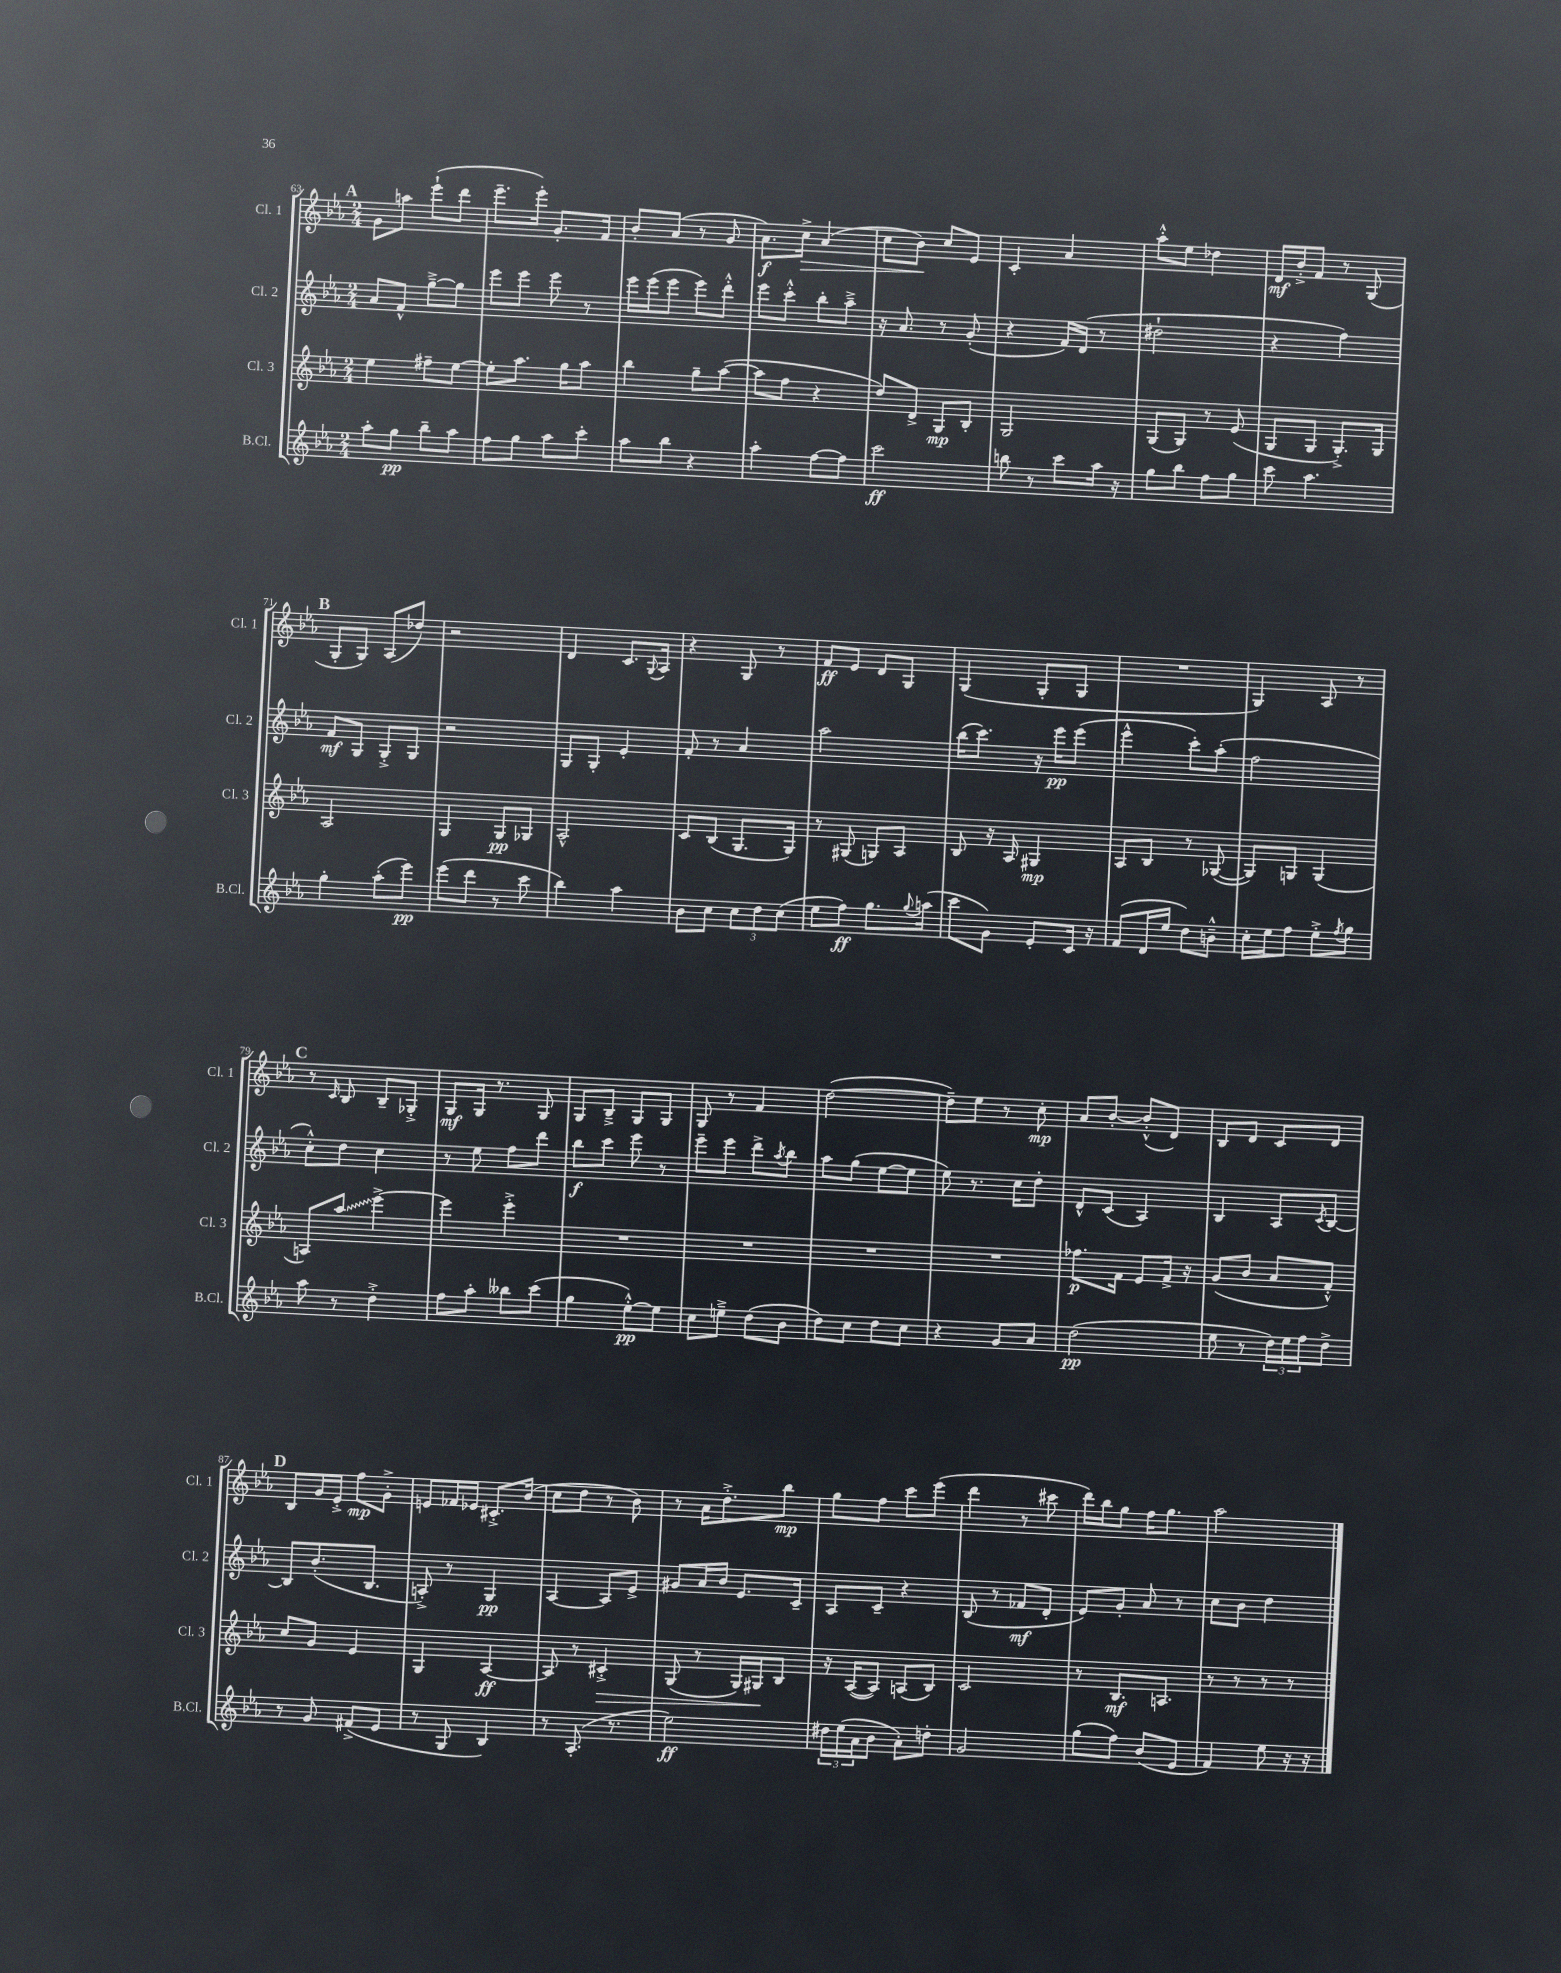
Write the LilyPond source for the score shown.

<<
\new StaffGroup <<
\new Staff = "s0" \with { instrumentName = "Cl. 1" shortInstrumentName = "Cl. 1" } {
    \clef treble \key ees \major \numericTimeSignature \time 2/4
    \mark \markup { \bold "A" } g'8 a''8 ees'''8-!( d'''8 |
    ees'''8.-- ees'''16-.) g'8.-. f'16 |
    bes'8-. aes'8( r8 g'8 |
    aes'8.\f) c''16->\> aes'4( |
    c''8 bes'8\!) c''8 ees'8 |
    c'4-. aes'4 |
    aes''8-.-^ ees''8 des''4 |
    d'16\mf bes'16-.-> f'8 r8 g8( |
    \mark \markup { \bold "B" } g8-. g8) aes8( des''8) |
    r2 |
    d'4 c'8. \appoggiatura { g8 } aes16 |
    r4 g8 r8 |
    f'8\ff ees'8 d'8 g8 |
    g4( g8-. g8 |
    R2 |
    g4) aes8 r8 |
    \mark \markup { \bold "C" } r8 \grace { c'16 } bes8 bes8-- ges8-.-> |
    g8\mf g16 r8. g8 |
    g8 bes8---> g8 g8 |
    g8 r8 f'4 |
    d''2~( |
    d''8--) ees''8 r8 c''8-.\mp |
    aes'8 bes'8~-. bes'8-.-^( d'8) |
    bes8 d'8 c'8 d'8 |
    \mark \markup { \bold "D" } bes8 g'16 ees'16-.-> f''8\mp g'8-.-> |
    e'8 fes'16 ees'16 cis'8.-.-> bes'16( |
    c''8 d''8 r8 bes'8) |
    r8 aes'16 d''8.-.-> bes''8\mp |
    g''8 f''8 c'''8 ees'''8( |
    d'''4 r8 cis'''8 |
    d'''16) bes''16 g''8 f''16 g''8. |
    aes''2 \bar "|." |
}
\new Staff = "s1" \with { instrumentName = "Cl. 2" shortInstrumentName = "Cl. 2" } {
    \clef treble \key ees \major \numericTimeSignature \time 2/4
    \mark \markup { \bold "A" } aes'8 f'8-^ g''8~---> g''8 |
    ees'''8 ees'''8 ees'''8 r8 |
    ees'''16 ees'''16( ees'''8 ees'''8) d'''8-.-^ |
    ees'''8 c'''8-.-^ bes''8-. aes''8---> |
    r16 aes'8. r8 g'8-.( |
    r4 f'16) d'16( r8 |
    dis''2-! |
    r4 f''4) |
    \mark \markup { \bold "B" } f'8\mf g8 g8-.-> g8 |
    r2 |
    g8 g8-. ees'4-. |
    f'8-. r8 aes'4 |
    aes''2 |
    bes''16( c'''8.) r16 ees'''16\pp ees'''8( |
    ees'''4-^ c'''8-.) aes''8-.( |
    f''2 |
    \mark \markup { \bold "C" } c''8-.-^) d''8 c''4 |
    r8 ees''8 f''8 d'''8 |
    bes''8\f c'''8 ees'''8 r8 |
    ees'''8-- ees'''8 d'''8-> \acciaccatura { aes''8 } bes''8 |
    aes''8 g''8( ees''8~ ees''8 |
    ees''8) r8. c''16 d''8-. |
    d'8-^ c'8( aes4) |
    bes4 aes8 \acciaccatura { c'8 } bes8~ |
    \mark \markup { \bold "D" } bes8 bes'8.-.( bes8. |
    a8-.->) r8 g4\pp |
    aes4~ aes8 ees'8-> |
    gis'8 aes'16 bes'16 ees'8. c'16-- |
    aes8 c'8-- r4 |
    bes8( r8 fes'8\mf d'8-. |
    ees'8) g'8-. aes'8 r8 |
    c''8 bes'8 d''4 \bar "|." |
}
\new Staff = "s2" \with { instrumentName = "Cl. 3" shortInstrumentName = "Cl. 3" } {
    \clef treble \key ees \major \numericTimeSignature \time 2/4
    \mark \markup { \bold "A" } ees''4 fis''8-- ees''8~ |
    ees''8-. aes''8. g''16 aes''8 |
    bes''4 g''8-- aes''8~( |
    aes''8 f''8 r4 |
    d''8) d'8-> g8\mp bes8-. |
    g2 |
    g8( g8) r8 ees'8( |
    g8 g8 g8.-.->) g16 |
    \mark \markup { \bold "B" } aes2 |
    g4 g8\pp ges8 |
    aes2-^ |
    c'8 bes8( g8. g16) |
    r8 gis8( g8) aes8 |
    bes8 r16 aes16 gis4\mp |
    aes8 bes8 r8 ges8~( |
    ges8) g8 g4( |
    \mark \markup { \bold "C" } a8) \once \override Glissando.style = #'zigzag aes''8\glissando ees'''4~-> |
    ees'''4 ees'''4-.-> |
    R2 |
    R2 |
    R2 |
    R2 |
    fes''8.\p f'16 ees'8 f'16-> r16 |
    g'8( bes'8 aes'8 f'8-.-^) |
    \mark \markup { \bold "D" } c''8 g'8 ees'4 |
    g4 aes4~\ff |
    aes8 r8 cis'4-.->\> |
    g8( r8 g16) gis16\! bes8 |
    r16 aes16~( aes8) a8( bes8) |
    c'2 |
    r8 bes8.\mf a8. |
    r8 r8 r8 r8 \bar "|." |
}
\new Staff = "s3" \with { instrumentName = "B.Cl." shortInstrumentName = "B.Cl." } {
    \clef treble \key ees \major \numericTimeSignature \time 2/4
    \mark \markup { \bold "A" } aes''8-. g''8\pp bes''8-- aes''8 |
    f''8 g''8 aes''8 c'''8-. |
    aes''8 bes''8 r4 |
    aes''4-. f''8~ f''8 |
    c'''2\ff |
    b''8 r8 c'''8 aes''16 r16 |
    g''8 bes''8 f''8 g''8 |
    c'''8 aes''4. |
    \mark \markup { \bold "B" } g''4-. aes''8-.( ees'''8\pp) |
    ees'''8( d'''8 r8 c'''8 |
    bes''4) aes''4 |
    bes'8 c''8 \tuplet 3/2 { c''8 d''8 c''8( } |
    ees''8 f''8\ff) g''8. \appoggiatura { g''8 } a''16( |
    c'''8 g'8) ees'8-. c'16 r16 |
    f'8( d'16 ees''16 d''8) b'8---^ |
    c''16-. ees''16 f''8 ees''8-.-> \acciaccatura { f''8 } g''8 |
    \mark \markup { \bold "C" } aes''8 r8 d''4-.-> |
    f''8 aes''8-. beses''8 c'''8( |
    g''4 ees''8~-.-^\pp) ees''8 |
    c''8 e''8---> d''8( bes'8 |
    d''8) c''8 d''8 c''8 |
    r4 g'8 aes'8 |
    d''2\pp( |
    ees''8 r8 \tuplet 3/2 { d''16) ees''16 f''16 } d''8-> |
    \mark \markup { \bold "D" } r8 g'8 fis'8->( ees'8 |
    r8 g8 bes4) |
    r8 aes8.-.( r8. |
    ees''2\ff) |
    \tuplet 3/2 { dis''16 ees''16( aes'16 } bes'8 aes'8-.) d''8-. |
    g'2 |
    g''8( f''8) bes'8( ees'8 |
    f'4) ees''8 r16 r16 \bar "|." |
}
>>
>>
\layout { \context { \Score currentBarNumber = #63 } }
